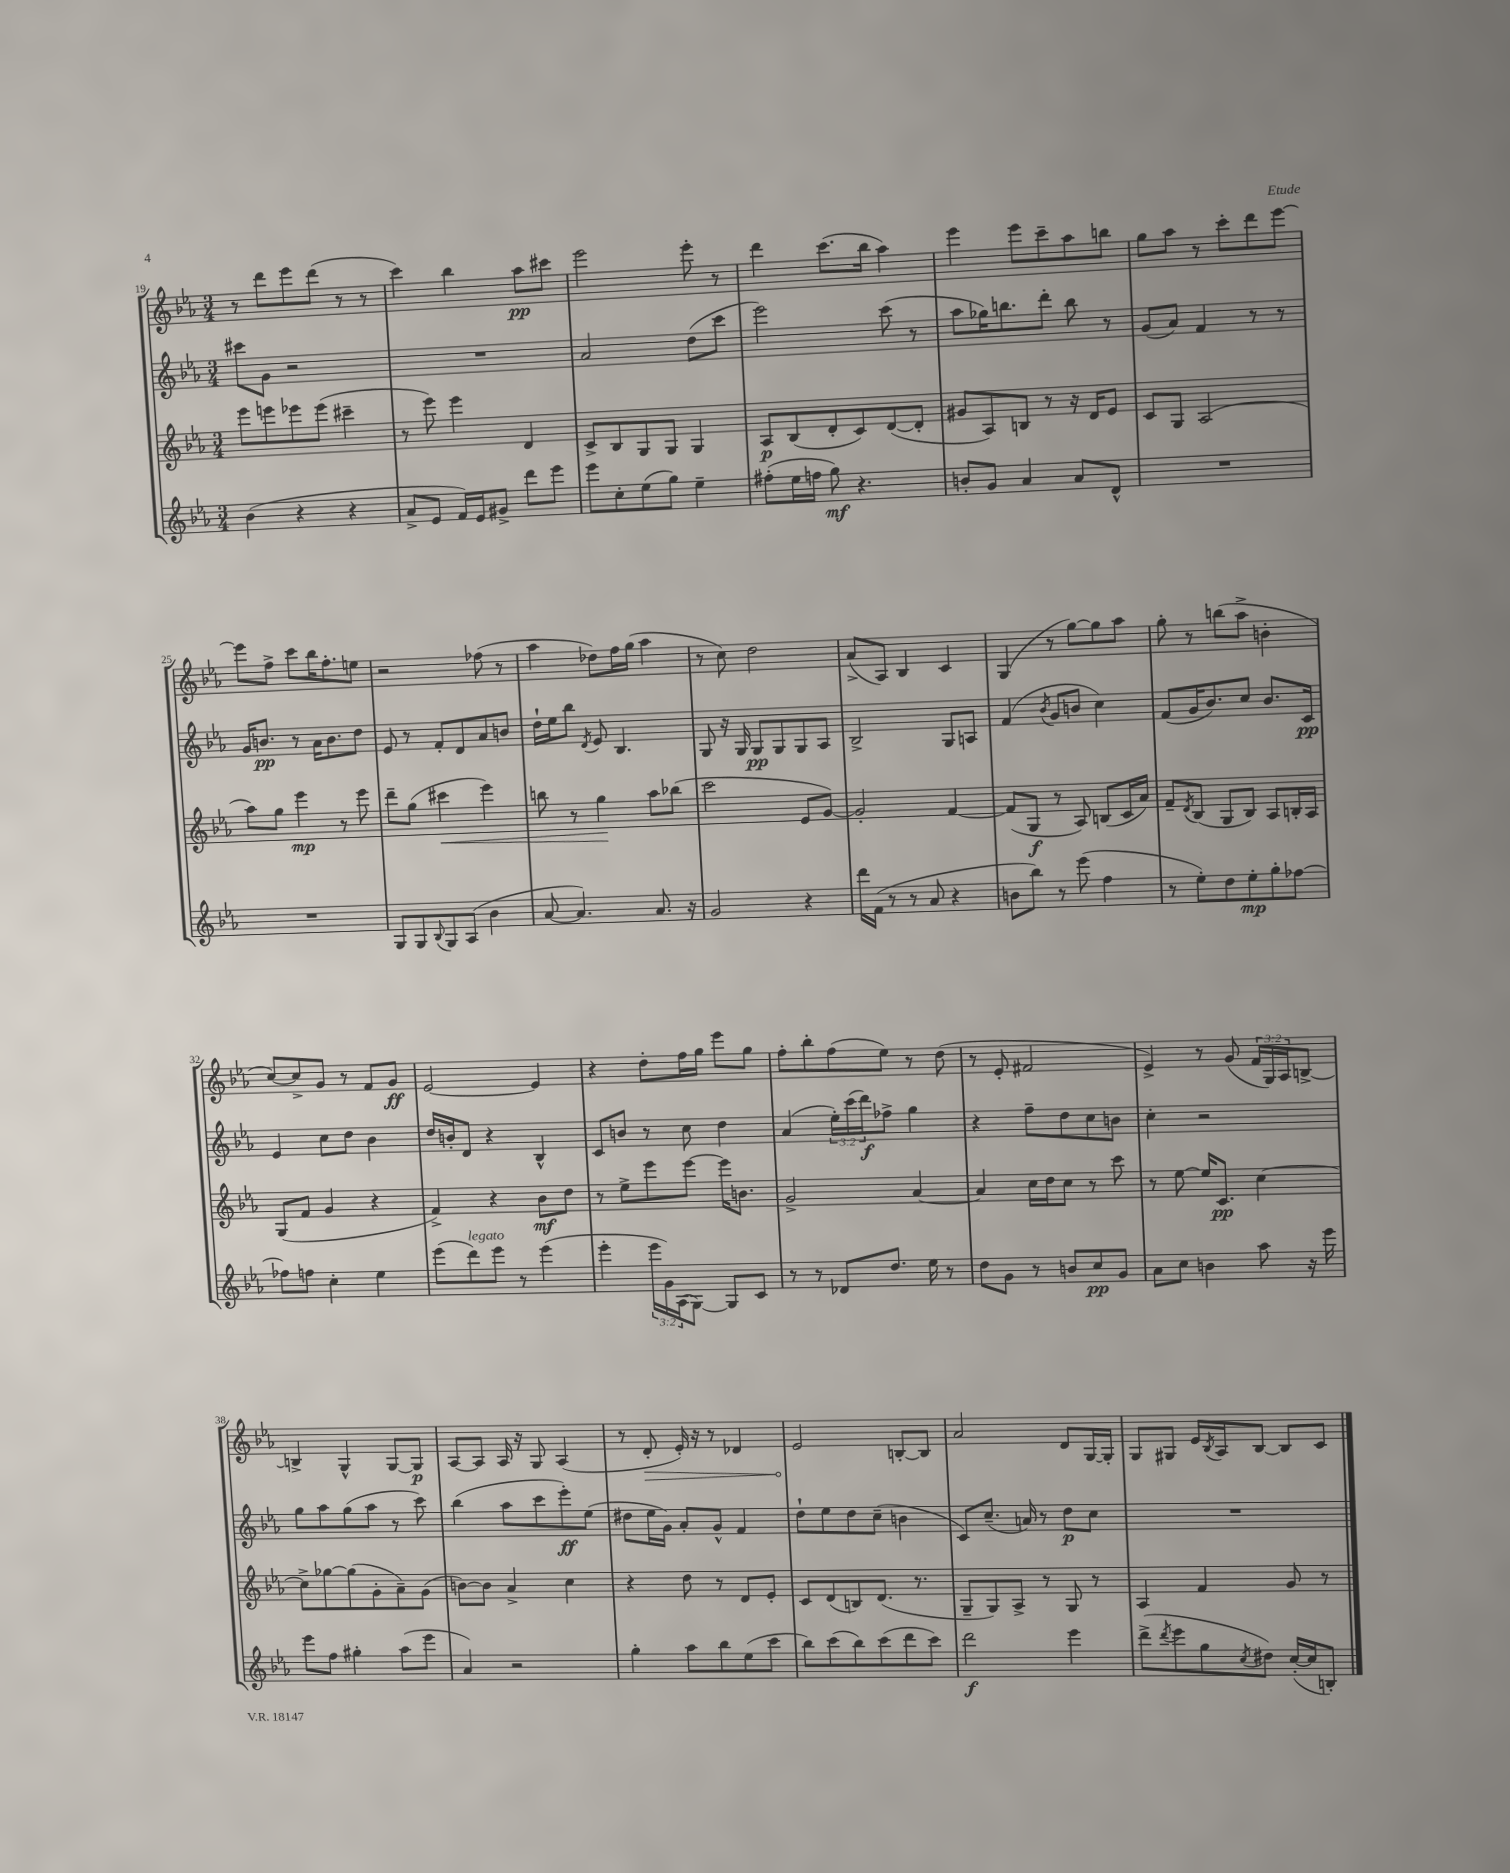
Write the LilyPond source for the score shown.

<<
\new StaffGroup <<
\new Staff = "s0" {
    \clef treble \key ees \major \numericTimeSignature \time 3/4 \override Staff.TupletNumber.text = #tuplet-number::calc-fraction-text
    r8 d'''8 ees'''8 d'''8( r8 r8 |
    c'''4) bes''4 aes''8\pp cis'''8 |
    ees'''2 ees'''8-. r8 |
    d'''4 c'''8.( bes''16 aes''4) |
    ees'''4 ees'''8 c'''8-- aes''8 b''8 |
    g''8 aes''8 r8 c'''8-. d'''8 ees'''8~ |
    ees'''8 f''8-> c'''8 bes''16 f''8.-. e''8 |
    r2 fes''8( r8 |
    aes''4 des''8) f''16 g''16( aes''4 |
    r8 c''8) d''2 |
    aes'8->( aes8) bes4 c'4 |
    g4( r8 g''8~) g''8 aes''8 |
    g''8-. r8 b''8( aes''8-> b'4-. |
    c''8~) c''8-> g'8 r8 f'8 g'8\ff |
    ees'2~ ees'4 |
    r4 d''8-. f''16 g''16 ees'''8 g''8 |
    f''8-. bes''8-. f''8( ees''8) r8 d''8( |
    r8 ees'8-. fis'2 |
    ees'4->) r8 g'8( \tuplet 3/2 { f'16 g16) aes16 } b8~-> |
    b4-> g4-^ g8~ g8\p |
    aes8~ aes8 aes16 r16 g8 aes4( |
    r8 \once \override Hairpin.circled-tip = ##t d'8-.\> ees'16-.) r16 r8 des'4 |
    ees'2\! b8~-. b8 |
    aes'2 d'8 g16~ g16-. |
    g8 gis8 ees'16 \acciaccatura { bes8 } aes16 bes8~ bes8 c'8 \bar "|." |
}
\new Staff = "s1" {
    \clef treble \key ees \major \numericTimeSignature \time 3/4 \override Staff.TupletNumber.text = #tuplet-number::calc-fraction-text
    cis'''8 g'8 r2 |
    R2. |
    aes'2 d''8( c'''8 |
    ees'''2) c'''8( r8 |
    aes''8 ges''16) b''8. d'''8-. b''8 r8 |
    g'8( aes'8) f'4 r8 r8 |
    g'16 b'8.\pp r8 aes'16 b'8. d''8 |
    ees'8 r8 f'8-. d'8 aes'8 b'8 |
    d''16-! ees''16 bes''8 \acciaccatura { d'8 } ees'8 bes4. |
    g8 r16 g16 g8\pp g8 g8 aes8 |
    bes2-> g8 a8 |
    f'4( \acciaccatura { bes'8 } g'8 b'8 c''4) |
    f'8( g'16 bes'8.) c''8 bes'8. c'16\pp |
    ees'4 c''8 d''8 bes'4 |
    d''16 b'16-. d'8 r4 bes4-^ |
    c'8 b'8 r8 c''8 d''4 |
    aes'4( \tuplet 3/2 { ees''16-.) c'''16( d'''16\f) } fes''8-> g''4 |
    r4 f''8-- d''8 c''8 b'8 |
    c''4-. r2 |
    g''8 aes''8 g''8( aes''8 r8 c'''8) |
    bes''4( aes''8 c'''8 ees'''8-.\ff) ees''8( |
    dis''8 ees''16 g'16) aes'8-. g'8-^ f'4 |
    d''8-! ees''8 d''8 c''8--( b'4 |
    c'8) c''8.--( a'16) r8 d''8\p c''8 |
    R2. \bar "|." |
}
\new Staff = "s2" {
    \clef treble \key ees \major \numericTimeSignature \time 3/4
    ees'''8 e'''8 ees'''8 ees'''8( cis'''4-- |
    r8 ees'''8) ees'''4 d'4 |
    c'8-> bes8 g8 g8 g4 |
    aes8\p bes8( d'8-. c'8) d'8~( d'8-. |
    gis'8 aes8) b8 r8 r16 d'16 ees'8 |
    c'8 g8 aes2( |
    aes''8) g''8 ees'''4\mp r8 ees'''8 |
    d'''8-- g''8( cis'''4\< ees'''4) |
    b''8 r8 g''4\! aes''8 bes''8( |
    c'''2 ees'8 g'8~) |
    g'2-. f'4~ |
    f'8( g8\f r8 aes8) b8( c'16 aes'16) |
    f'8-- \acciaccatura { d'8 } bes8( g8 bes8) aes8 b16-. aes16 |
    g8( f'8 g'4 r4 |
    f'4->) r4 bes'8\mf d''8 |
    r8 ees''8-> ees'''8 ees'''8~ ees'''16 b'8. |
    g'2-> aes'4~ |
    aes'4 c''16 d''16 c''8 r8 c'''8 |
    r8 ees''8~ ees''16 c'8.\pp c''4~ |
    c''8-> ges''8~ ges''8( g'8-. aes'8--) g'8( |
    b'8~) b'8 aes'4-> c''4 |
    r4 d''8 r8 d'8 ees'8-. |
    c'8 d'8( b8) d'8.( r8. |
    g8-- g8) aes8-> r8 g8 r8 |
    aes4 f'4 g'8 r8 \bar "|." |
}
\new Staff = "s3" {
    \clef treble \key ees \major \numericTimeSignature \time 3/4 \override Staff.TupletNumber.text = #tuplet-number::calc-fraction-text
    bes'4( r4 r4 |
    aes'8-> ees'8 f'16) ees'16 gis'8-> d'''8 ees'''8 |
    ees'''8 c''8-. ees''8( g''8) ees''4-- |
    fis''8-.( ees''16 f''16 g''8\mf) r4. |
    b'8-. g'8 aes'4 aes'8 d'8-^ |
    R2. |
    R2. |
    g8 g8 \appoggiatura { bes8 } g8 aes8( bes'4 |
    aes'8~ aes'4.) aes'8. r16 |
    g'2 r4 |
    d'''16 f'16( r8 r8 aes'8 r4 |
    b'8 bes''8) r8 ees'''8( f''4 |
    r8 ees''8-.) d''8 ees''8-.\mp g''8-. fes''8~ |
    fes''8 f''8 c''4-. ees''4 |
    ees'''8( d'''8^\markup { \italic "legato" }) ees'''8 r8 ees'''4( |
    ees'''4-. \tuplet 3/2 { ees'''16 g'16) aes16( } g8~) g8 c'8 |
    r8 r8 des'8 d''8. ees''16 r8 |
    d''8 g'8 r8 b'8 c''8\pp g'8 |
    aes'8 c''8 b'4 aes''8 r16 ees'''16 |
    ees'''8 f''8 gis''4-. aes''8( ees'''8 |
    aes'4) r2 |
    g''4-. aes''8 bes''8 ees''8( c'''8 |
    bes''8) c'''8( bes''8) c'''8( d'''8 c'''8) |
    d'''2\f ees'''4 |
    d'''8->( \acciaccatura { d'''8 } ees'''8 g''8 \acciaccatura { c''8 } dis''8) c''16~-.( c''16 b8-.) \bar "|." |
}
>>
>>
\layout { \context { \Score currentBarNumber = #19 } }
